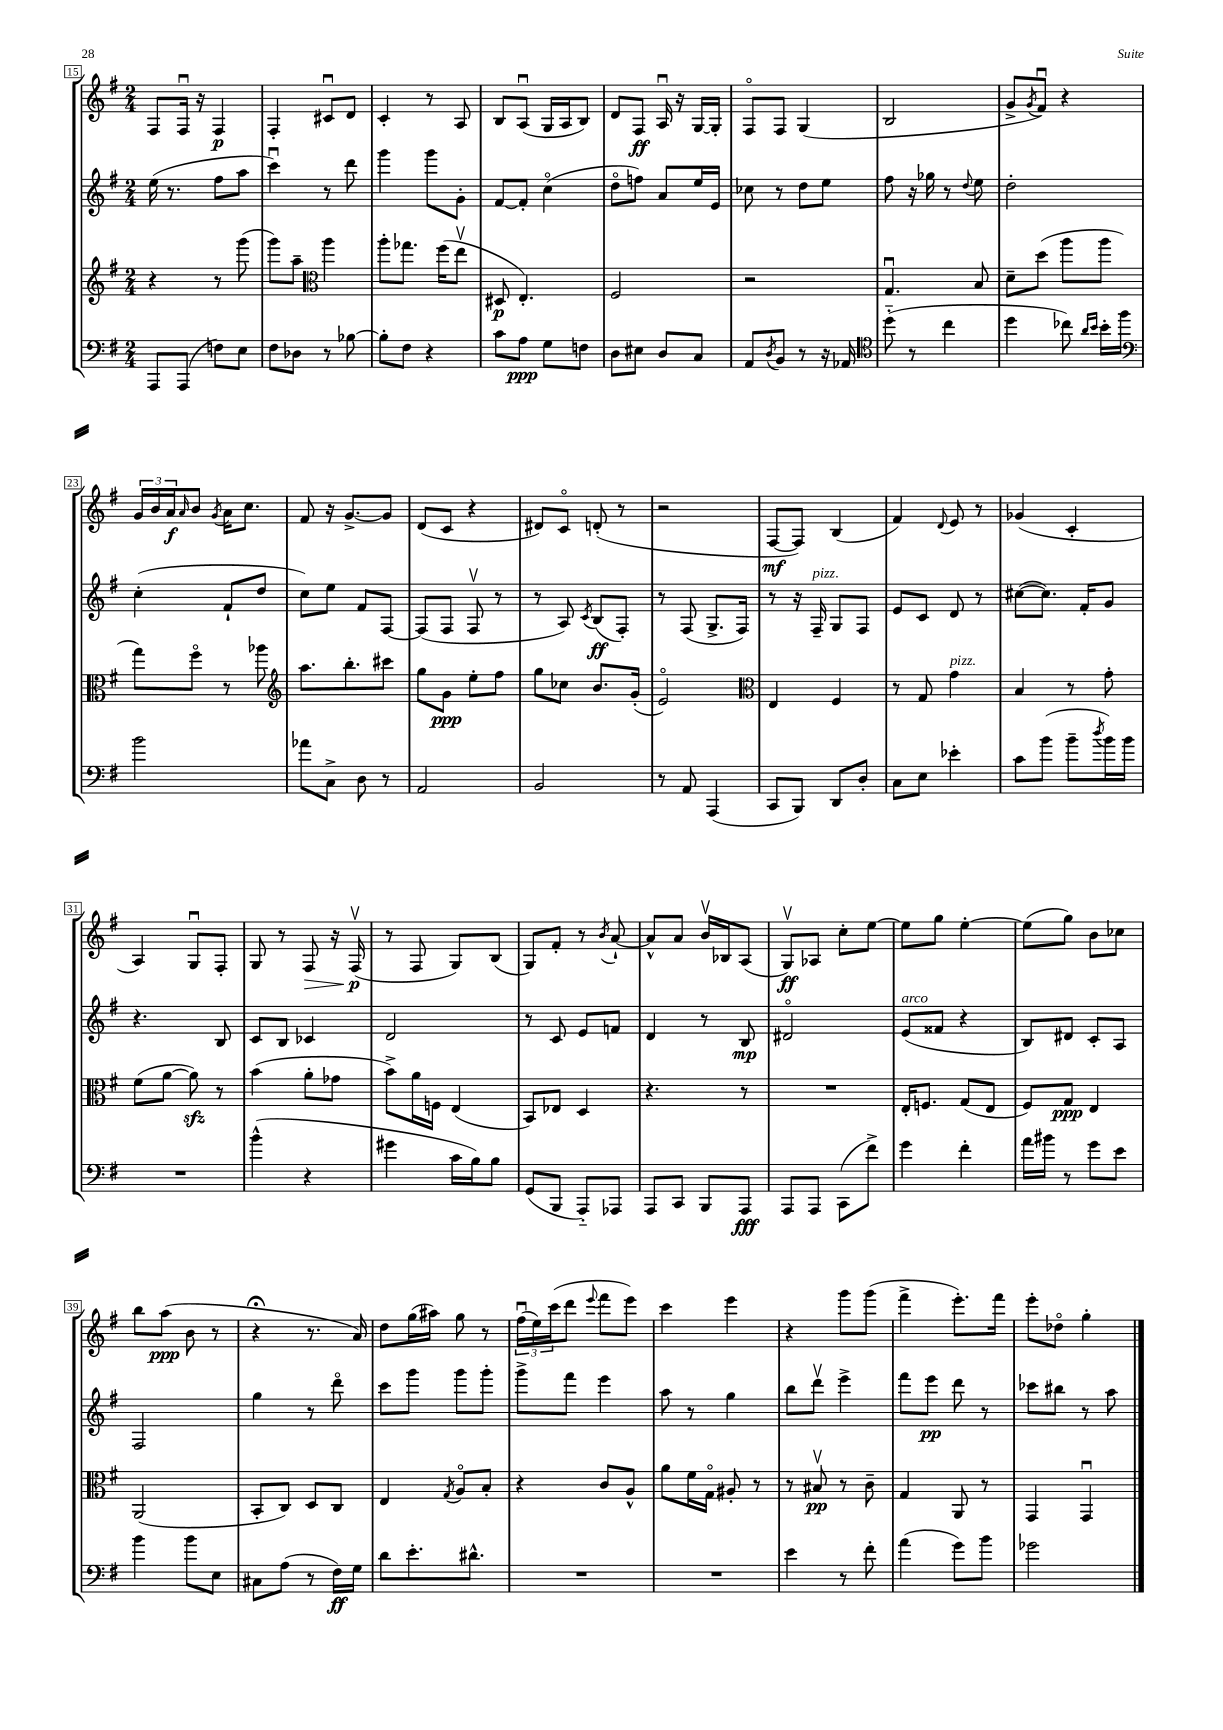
<<
\new StaffGroup <<
\new Staff = "s0" {
    \clef treble \key g \major \numericTimeSignature \time 2/4
    fis8 fis16\downbow r16 fis4\p |
    fis4-. cis'8\downbow d'8 |
    c'4-. r8 a8 |
    b8 a8\downbow( g16 a16 b8) |
    d'8 fis8\ff a16\downbow r16 g16~ g16-. |
    fis8\flageolet fis8 g4( |
    b2 |
    g'8-> \acciaccatura { g'8 } fis'8\downbow) r4 |
    \tuplet 3/2 { g'16 b'16 a'16\f } \grace { a'16 } b'8 \acciaccatura { g'8 } a'16 c''8. |
    fis'8 r16 g'8.~-> g'8 |
    d'8( c'8 r4 |
    dis'8) c'8\flageolet d'8-.( r8 |
    r2 |
    fis8~\mf fis8) b4( |
    fis'4) \appoggiatura { d'8 } e'8 r8 |
    ges'4( c'4-. |
    a4) g8\downbow fis8-. |
    g8 r8 fis8\> r16 fis16\upbow\p\!( |
    r8 fis8 g8) b8( |
    g8) fis'8-. r8 \acciaccatura { b'8 } a'8~-! |
    a'8-^ a'8 b'16\upbow bes16 a8( |
    g8\upbow\ff) aes8 c''8-. e''8~ |
    e''8 g''8 e''4~-. |
    e''8( g''8) b'8 ces''8 |
    b''8 a''8\ppp( b'8 r8 |
    r4\fermata r8. a'16) |
    d''8 g''16( ais''16) g''8 r8 |
    \tuplet 3/2 { fis''16\downbow( e''16) c'''16( } d'''8 \appoggiatura { e'''8 } fis'''8 e'''8) |
    c'''4 e'''4 |
    r4 g'''8 g'''8( |
    fis'''4-> e'''8.-.) fis'''16 |
    e'''8-. des''8\flageolet g''4-. \bar "|." |
}
\new Staff = "s1" {
    \clef treble \key g \major \numericTimeSignature \time 2/4
    e''16( r8. fis''8 a''8 |
    c'''4\downbow) r8 d'''8 |
    g'''4 g'''8 g'8-. |
    fis'8~ fis'8-. c''4\flageolet( |
    d''8\flageolet f''8) a'8 e''16 e'16 |
    ces''8 r8 d''8 e''8 |
    fis''8 r16 ges''16 r8 \appoggiatura { d''8 } e''8 |
    d''2-. |
    c''4-.( fis'8-! d''8 |
    c''8) e''8 fis'8 fis8~ |
    fis8( fis8 fis8\upbow r8 |
    r8 a8) \acciaccatura { c'8 } b8\ff( fis8-.) |
    r8 fis8( g8.-> fis16) |
    r8 r16 fis16--^\markup { \italic "pizz." } g8 fis8 |
    e'8 c'8 d'8 r8 |
    cis''8~( cis''8.) fis'16-. g'8 |
    r4. b8 |
    c'8 b8 ces'4 |
    d'2 |
    r8 c'8 e'8 f'8 |
    d'4 r8 b8\mp |
    dis'2\flageolet |
    e'8^\markup { \italic "arco" }( fisis'8 r4 |
    b8) dis'8 c'8-. a8 |
    fis2 |
    g''4 r8 d'''8\flageolet |
    c'''8 g'''8 g'''8 g'''8-. |
    g'''8-> fis'''8 e'''4 |
    a''8 r8 g''4 |
    b''8 d'''8\upbow e'''4-> |
    fis'''8 e'''8\pp d'''8 r8 |
    ces'''8 bis''8 r8 a''8 \bar "|." |
}
\new Staff = "s2" {
    \clef treble \key g \major \numericTimeSignature \time 2/4
    r4 r8 g'''8( |
    g'''8) a''8-- \clef alto a''4 |
    a''8-. ges''8. fis''16( e''8\upbow |
    dis8\p e4.-.) |
    fis2 |
    r2 |
    g4.\downbow b8 |
    d'8-- d''8( a''8 a''8 |
    g''8) fis''8\flageolet r8 aes''8 |
    \clef treble a''8. b''8.-. cis'''8 |
    g''8 g'8\ppp e''8-. fis''8 |
    g''8 ces''8 b'8. g'16-.( |
    e'2\flageolet) |
    \clef alto e4 fis4 |
    r8 g8 g'4^\markup { \italic "pizz." } |
    b4 r8 g'8-. |
    fis'8( a'8~ a'8\sfz) r8 |
    b'4( a'8-. ges'8 |
    b'8->) a'16 f16 e4( |
    b,8) ees8 d4 |
    r4. r8 |
    R2 |
    e16-. f8. g8( e8 |
    fis8) g8\ppp e4 |
    a,2( |
    b,8-. c8) d8 c8 |
    e4 \acciaccatura { g8 } a8\flageolet b8-. |
    r4 c'8 a8-^ |
    a'8 fis'16 g16\flageolet ais8-. r8 |
    r8 bis8\upbow\pp r8 c'8-- |
    g4 a,8 r8 |
    g,4 g,4\downbow \bar "|." |
}
\new Staff = "s3" {
    \clef bass \key g \major \numericTimeSignature \time 2/4
    a,,8 a,,8( f8) e8 |
    fis8 des8 r8 bes8~ |
    bes8-. fis8 r4 |
    c'8 a8\ppp g8 f8 |
    d8 eis8 d8 c8 |
    a,8 \acciaccatura { d8 } b,8 r8 r16 aes,16 |
    \clef tenor d''8-_( r8 c''4 |
    d''4 ces''8) \grace { a'16 b'16 } b'16-. fis''16 |
    \clef bass b'2 |
    aes'8 c8-> d8 r8 |
    a,2 |
    b,2 |
    r8 a,8 a,,4( |
    c,8 b,,8) d,8 d8-. |
    c8 e8 ees'4-. |
    c'8 b'8( b'8-- \acciaccatura { d''8 } b'16) b'16 |
    R2 |
    b'4-^( r4 |
    gis'4 c'16 b16) b8 |
    g,8( b,,8 a,,8-_) aes,,8 |
    a,,8 c,8 b,,8 a,,8\fff |
    a,,8 a,,8 c,8( fis'8->) |
    g'4 fis'4-. |
    a'16 bis'16 r8 g'8 e'8 |
    b'4 b'8 e8 |
    cis8 a8( r8 fis16\ff) g16 |
    d'8 e'8.-. dis'8.-^ |
    R2 |
    R2 |
    e'4 r8 fis'8-. |
    a'4( g'8) b'8 |
    ges'2 \bar "|." |
}
>>
>>
\layout { \context { \Score currentBarNumber = #15 \override BarNumber.stencil = #(make-stencil-boxer 0.1 0.3 ly:text-interface::print) } }
